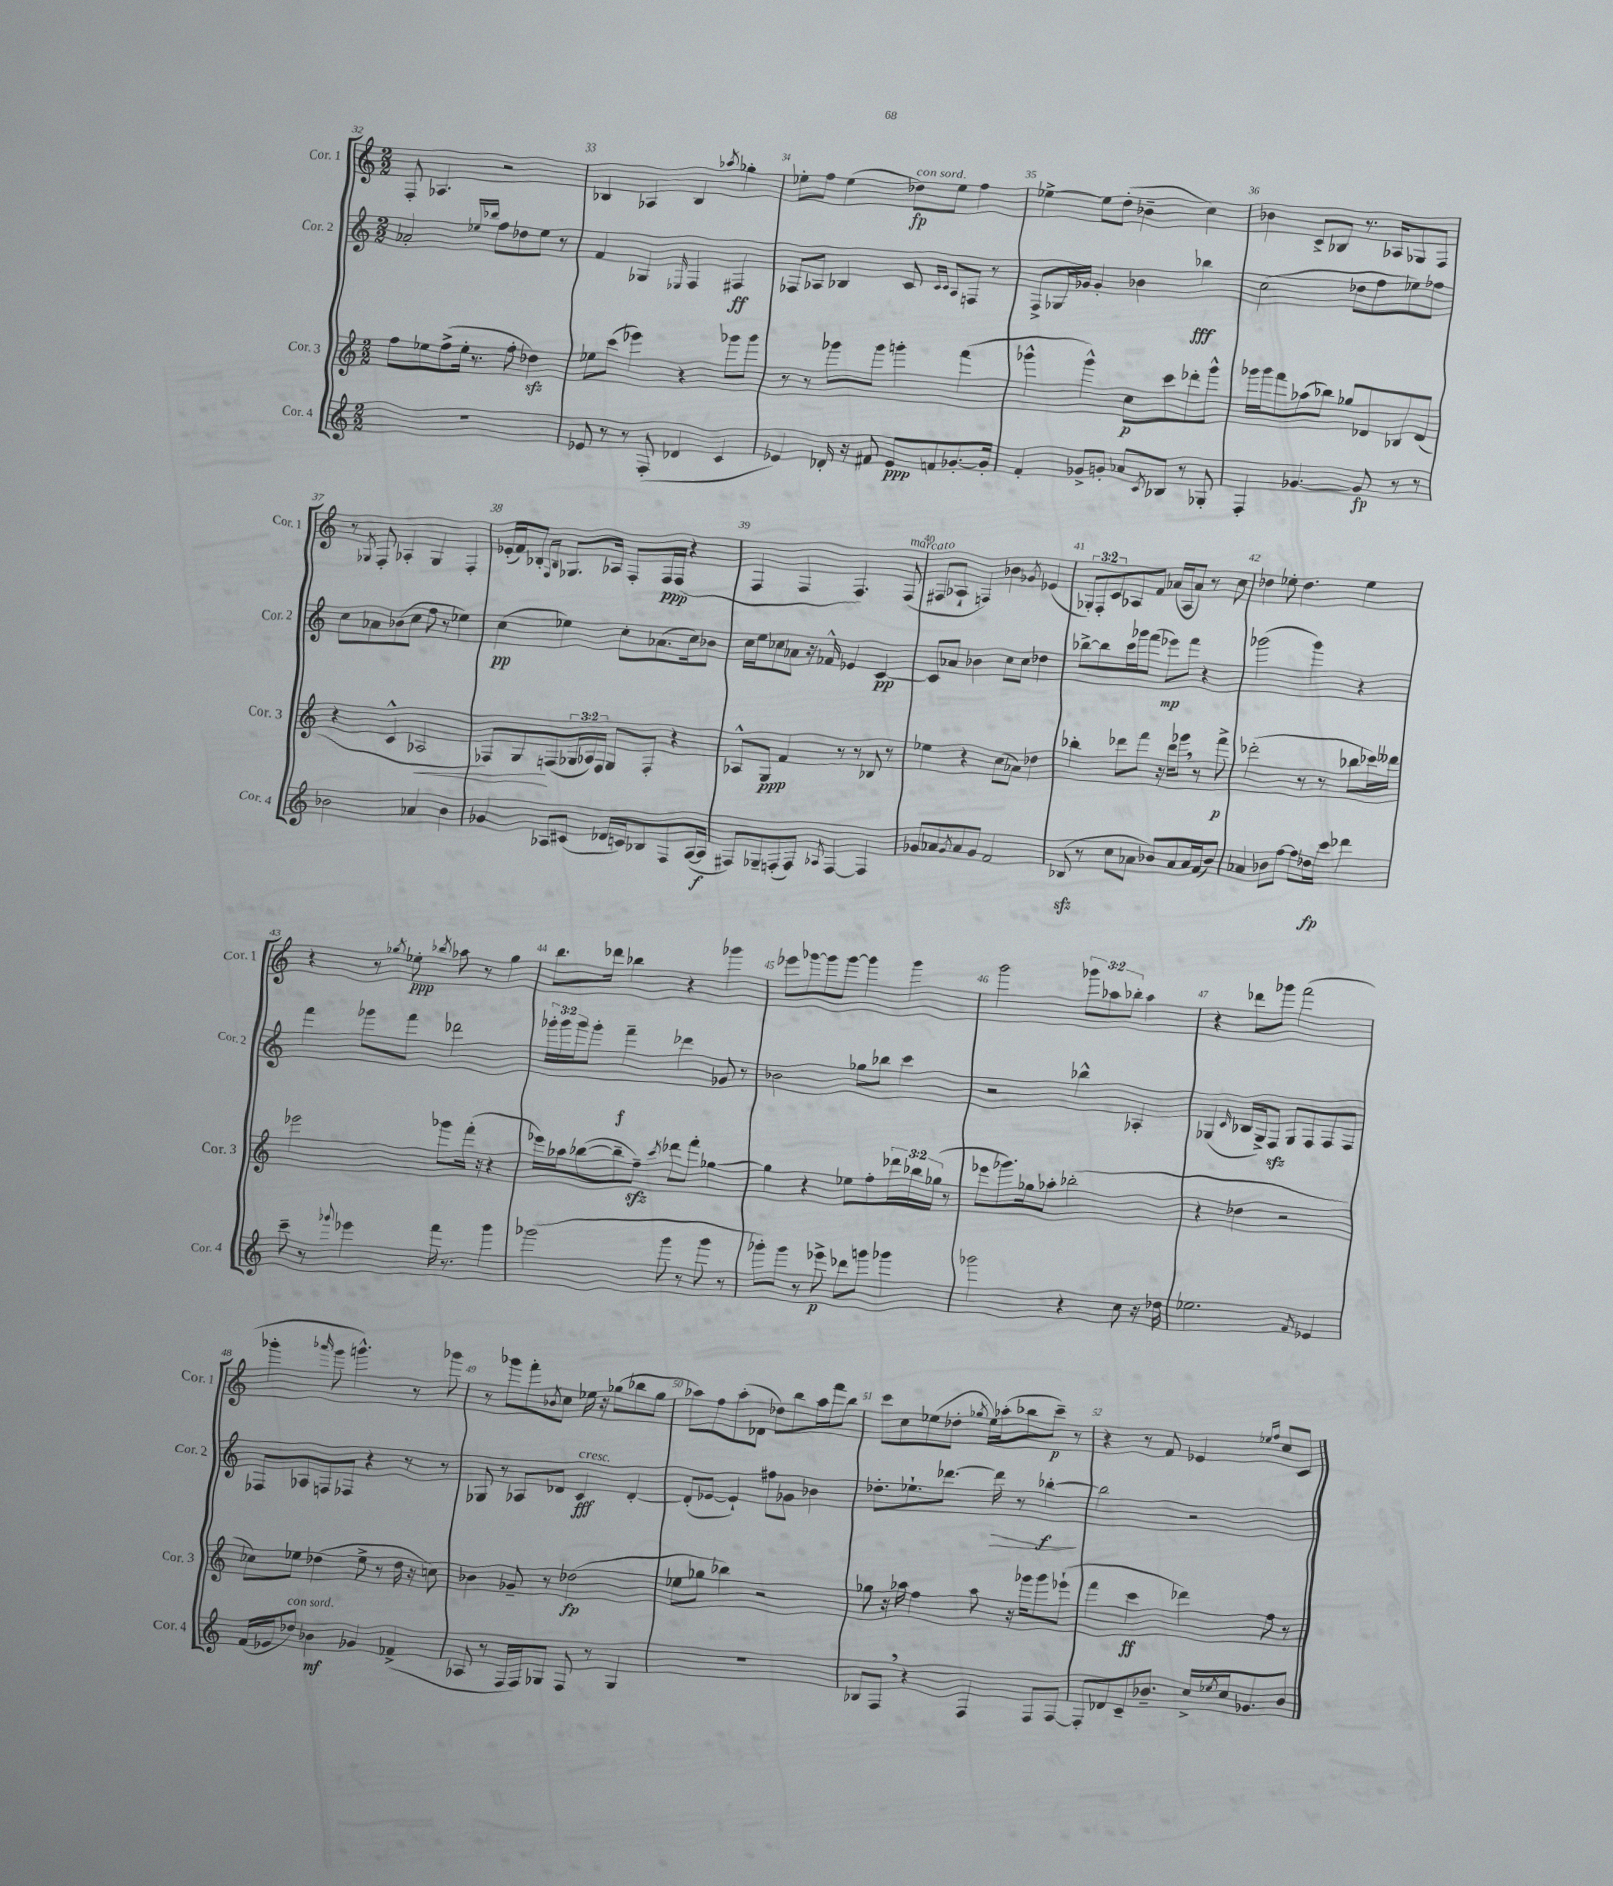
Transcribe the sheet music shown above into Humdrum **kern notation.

**kern	**dynam	**kern	**dynam	**kern	**dynam	**kern	**dynam
*part4	*part4	*part3	*part3	*part2	*part2	*part1	*part1
*staff4	*staff4	*staff3	*staff3	*staff2	*staff2	*staff1	*staff1
*I"Cor. 4	*	*I"Cor. 3	*	*I"Cor. 2	*	*I"Cor. 1	*
*I'Cor. 4	*	*I'Cor. 3	*	*I'Cor. 2	*	*I'Cor. 1	*
*clefG2	*	*clefG2	*	*clefG2	*	*clefG2	*
*k[]	*	*k[]	*	*k[]	*	*k[]	*
*M2/2	*	*M2/2	*	*M2/2	*	*M2/2	*
=32	=32	=32	=32	=32	=32	=32	=32
1r	.	8ff\L	.	2a-X'/	.	8F'/	.
.	.	8ee-X\	.	.	.	4.A-X/	.
.	.	(8ff^\	.	.	.	.	.
.	.	16ee-'\Jk	.	.	.	.	.
.	.	8.r	.	.	.	.	.
.	.	.	.	16qqee-X/LL	.	.	.
.	.	.	.	16qqbb-X/JJ	.	.	.
.	.	.	.	8ff\L	.	2r	.
.	.	8ff'\	.	8dd-X\	.	.	.
.	.	4dd-Xzz\)	.	8ee-\J	.	.	.
.	.	.	.	8r	.	.	.
=33	=33	=33	=33	=33	=33	=33	=33
8e-X/	.	8ee-X\L	.	4f/	.	4B-X/	.
8r	.	(8ccc\J	.	.	.	.	.
8r	.	4eee-X\)	.	4G-X/	.	4A-X/	.
(8F'/	.	.	.	.	.	.	.
.	.	.	.	16qqE-X/	.	.	.
4d-X/	.	4r	.	4F/	.	4B-/	.
.	.	.	.	.	.	8qaa-X/	.
4c/	.	8ggg-X\L	.	4F#X/	ff	4gg-X'\	.
.	.	8ggg-\J	.	.	.	.	.
=34	=34	=34	=34	=34	=34	=34	=34
4e-X/)	.	8r	.	8F-X/L	.	8ee-X'\L	.
.	.	8r	.	8A-X/J	.	8ff\J	.
16d-X'/	.	8ggg-X\L	.	4B-X/	.	(4ee-\	.
16r	.	.	.	.	.	.	.
8f#X/	.	8ggg-\J	.	.	.	.	.
!	!	!	!	!	!	!LO:TX:a:i:t=con sord.	!
8e-/L	ppp	4gggn'\	.	8c/	.	8dd-X\L)	fp
.	.	.	.	16qqc/LL	.	.	.
.	.	.	.	16qqc/JJ	.	.	.
8fn/	.	.	.	8A-/L	.	8ee-\J	.
[8.g-X'/	.	(4fff\	.	8Fn/J	.	4ff\	.
.	.	.	.	8r	.	.	.
16g-'/Jk]	.	.	.	.	.	.	.
=35	=35	=35	=35	=35	=35	=35	=35
4f'/	.	4ggg-X^^\	.	8F^/L	.	[4ee-X^\	.
.	.	.	.	16G-X/L	.	.	.
.	.	.	.	16g-X/JJ	.	.	.
8g-X^/L	.	4ggg-^^\)	.	4g-'/	.	8ee-\L]	.
8gn'/J	.	.	.	.	.	(8dd'\J	.
8a-X/L	.	8cc\L	p	4b-X\	.	4b-X~\	.
8qc/	.	.	.	.	.	.	.
8B-X/J	.	8ccc\	.	.	.	.	.
8r	.	8ddd-X'\	.	4bb-X\	fff	4cc\)	.
8G-X'/	.	8ggg-^^\J	.	.	.	.	.
=36	=36	=36	=36	=36	=36	=36	=36
4F'/	.	16ggg-X\LL	.	(2cc\	.	4b-X\	.
.	.	16ggg-\J	.	.	.	.	.
.	.	8fff\	.	.	.	.	.
[4.g-X/	.	(8aa-X\	.	.	.	8c^/L	.
.	.	8bb-X\J)	.	.	.	8B-X/J	.
.	.	8gg-X/L	.	8dd-X\L	.	8.r	.
8g-/]	fp	8d-X/	.	8ff\	.	.	.
.	.	.	.	.	.	16A-X/KL	.
8r	.	8B-X/	.	8ee-X\)	.	8G-X/	.
8r	.	(8d-/J	.	8ff-X\J	.	8F/J	.
!!LO:LB:g=z
=37	=37	=37	=37	=37	=37	=37	=37
2b-X\	.	4r	.	8cc\L	.	8r	.
.	.	.	.	.	.	8qG-X/	.
.	.	.	.	8a-X\	.	8F'/	.
.	.	4c^^/	.	(8b-X\	.	4A-X'/	.
.	.	.	.	8cc\J	.	.	.
!	!	!	!LO:HP:b	!	!	!	!
4a-X/	.	2A-X/	<	8ff\	.	4G-/	.
.	.	.	.	8r	.	.	.
4b-\	.	.	.	4ee-X\)	.	4F'/	.
=38	=38	=38	=38	=38	=38	=38	=38
4g-X/	.	8F-X/L)	.	(4cc\	pp	(16e-X'/LL	.
.	.	.	.	.	.	16f/J)	.
.	.	8G/	.	.	.	8B-X'/J	.
.	.	.	.	.	.	16qqF/LL	.
.	.	.	.	.	.	16qqB-/JJ	.
8A-X/L	.	(8Fn/	[	4ee-X\)	.	8.G-X/L	.
(8c#X/J	.	24G-X/L	.	.	.	.	.
.	.	24A-X/)	.	.	.	.	.
.	.	.	.	.	.	16A-X/Jk	.
.	.	24F/JJ	.	.	.	.	.
16d-X/LL	.	8G-/L	.	8cc'\L	.	8F'/L	.
16cn/J)	.	.	.	.	.	.	.
8B-X/	.	8F'/J	.	(8.a-X\	.	16F/L	ppp
.	.	.	.	.	.	(16F/JJ	.
8F/	.	4r	.	.	.	4r	.
.	.	.	.	16cc\k)	.	.	.
([16A-/L	.	.	.	8b-X\J	.	.	.
16A-/JJ]	f	.	.	.	.	.	.
=39	=39	=39	=39	=39	=39	=39	=39
8F#X/L)	.	8A-X^^/L	.	16cc\LL	.	4F/	.
.	.	.	.	16ee\J	.	.	.
8G-X~/	.	8G/J	ppp	8cc-X\	.	.	.
(8Fn'/	.	4f/	.	8a-X\J	.	4F/	.
8F/J)	.	.	.	16r	.	.	.
.	.	.	.	16f-X^^/	.	.	.
8qA-X/	.	.	.	.	.	.	.
[4F/	.	8r	.	4e-X/	.	4.F/)	.
.	.	8r	.	.	.	.	.
4F/]	.	8B-X/	.	[4c/	pp	.	.
!	!	!	!	!	!	!LO:TX:a:i:t=marcato	!
.	.	8r	.	.	.	(8F/	.
=40	=40	=40	=40	=40	=40	=40	=40
8g-X/L	.	4ee-X\	.	8c/L]	.	8F#X/L	.
8a-X/	.	.	.	8a-X/J	.	8A-X`/J	.
8qg-/	.	.	.	.	.	.	.
8a-/	.	4r	.	4b-X\	.	4Fn/)	.
8g-/J	.	.	.	.	.	.	.
2f/	.	(8cc\L	.	8cc\L	.	4b-X\	.
.	.	8a-X\J)	.	8cc\J	.	.	.
.	.	.	.	.	.	8qg-X/	.
.	.	4dd-X\	.	4dd-X\	.	(4e-X/	.
=41	=41	=41	=41	=41	=41	=41	=41
(8B-Xzz/	.	4bb-X'\	.	[8bb-X^\L	.	12G-X'/L)	.
.	.	.	.	.	.	12F'/	.
8r	.	.	.	8bb-\]	.	.	.
.	.	.	.	.	.	12c/	.
8cc\L	.	8ddd-X\L	.	16ccc\L	.	8A-X/	.
.	.	.	.	16ggg-X\J	.	.	.
8a-X\J	.	8fff\J	.	(8fff\J	.	8f/J	.
8b-X/L)	.	16r	.	8eee-X\L)	mp	(16a-X/LL	.
.	.	16ddd-\KL	.	.	.	16A-/J	.
8a-/	.	8ggg-X,\J	.	8fff\J	.	8a-/J)	.
16a-/L	.	8r	.	4r	.	8r	.
(16f/J	.	.	.	.	.	.	.
8b-/J)	.	8fff^\	p	.	.	8cc\	.
=42	=42	=42	=42	=42	=42	=42	=42
4a-X/	.	(2ddd-X'\	.	(2ggg-X\	.	4dd-X\	.
8b-X\L	.	.	.	.	.	8ee-X'\	.
[8ff\J	.	.	.	.	.	4.dd-\	.
8ff\L]	.	8r	.	4ggg-\)	.	.	.
16dd-X\L	fp	8r	.	.	.	.	.
16ccc\JJ	.	.	.	.	.	.	.
4ddd-X\	.	8bb-X\L	.	4r	.	4ee-\	.
.	.	16ccc-X\L)	.	.	.	.	.
.	.	16ddd--X\JJ	.	.	.	.	.
!!LO:LB:g=z
=43	=43	=43	=43	=43	=43	=43	=43
8ccc~\	.	2eee-X\	.	4fff\	.	4r	.
8r	.	.	.	.	.	.	.
8qqggg-X/	.	.	.	.	.	.	.
4eee-X\	.	.	.	8ggg-X\L	.	8r	.
.	.	.	.	.	.	8qgg-X/	.
.	.	.	.	8fff\J	.	8ee-X'\	ppp
.	.	.	.	.	.	8qbb-X/	.
16fff\	.	8ggg-X\L	.	2ddd-X\	.	8aa-X\	.
8.r	.	.	.	.	.	.	.
.	.	(16fff'\Jk	.	.	.	8r	.
.	.	16r	.	.	.	.	.
4ggg-\	.	4r	.	.	.	4gg-\	.
=44	=44	=44	=44	=44	=44	=44	=44
(2ggg-X\	.	16eee-X\LL)	.	24ggg-X'\LL	.	8.bb\L	.
.	.	.	.	24ggg-\	.	.	.
.	.	16aa-X\J	.	.	.	.	.
.	.	.	.	24ggg-\J	.	.	.
.	.	([8bb-X\	.	8ggg-'\J	.	.	.
.	.	.	.	.	.	16ddd-X\Jk	.
.	.	8bb-~\]	.	4fff~\	f	4bb-X\	.
.	.	8ffzz~\J)	.	.	.	.	.
.	.	8qccc/	.	.	.	.	.
8ggg-\	.	8ddd-X\L	.	4ddd-X\	.	4r	.
8r	.	8fff'\J	.	.	.	.	.
8ggg-\	.	[4gg-X\	.	8g-X/	.	4ggg-X\	.
8r	.	.	.	8r	.	.	.
=45	=45	=45	=45	=45	=45	=45	=45
8ggg-X'\L)	.	4gg-\]	.	2b-X\	.	8eee-X\L	.
8ggg-\J	.	.	.	.	.	[8ggg-X\	.
8r	.	4r	.	.	.	8ggg-\]	.
8eee-X^\	p	.	.	.	.	[8ggg-\J	.
8ddd-X\L	.	8ee-X\L	.	8gg-X\L	.	4ggg-\]	.
8gggn\J	.	8ff'\	.	8bb-X\J	.	.	.
4ggg-X\	.	24ddd-X\L	.	4ccc\	.	4ggg-\	.
.	.	24bb-X\	.	.	.	.	.
.	.	(24gg-X\JJ	.	.	.	.	.
.	.	8r	.	.	.	.	.
=46	=46	=46	=46	=46	=46	=46	=46
2ggg-X\	.	8eee-X\L	.	2r	.	2ggg\	.
.	.	8.ggg-X\)	.	.	.	.	.
.	.	16gg-X\k	.	.	.	.	.
.	.	8aa-X'\J	.	.	.	.	.
4r	.	(2bb-X'\	.	4bb-X^^\	.	12ggg-X\L	.
.	.	.	.	.	.	12aa-X\	.
.	.	.	.	.	.	12bb-X'\J	.
8cc\	.	.	.	4A-X'/	.	4aa-\	.
16r	.	.	.	.	.	.	.
16dd-X\	.	.	.	.	.	.	.
=47	=47	=47	=47	=47	=47	=47	=47
2.ee-X\	.	4r	.	(4G-X/	.	4r	.
.	.	.	.	16qqc/	.	.	.
.	.	4dd-X\	.	16B-X/LL	.	8ddd-X\L	.
.	.	.	.	16G-^/J)	.	.	.
.	.	.	.	8Fzz/J	.	8ggg-X\J	.
.	.	2r	.	8G-/L	.	(2fff\	.
.	.	.	.	8F/	.	.	.
8qf/	.	.	.	.	.	.	.
4e-X/	.	.	.	8F/	.	.	.
.	.	.	.	8F/J	.	.	.
!!LO:LB:g=z
=48	=48	=48	=48	=48	=48	=48	=48
(16f/LL	.	8cc-X\L)	.	8F-X/L	.	4ggg-X'\	.
16e-X/J	.	.	.	.	.	.	.
!LO:TX:a:i:t=con sord.	!	!	!	!	!	!	!
8dd-X/J)	.	8ee-X\J	.	8A-X/	.	.	.
.	.	.	.	.	.	16qqaaa-X/	.
4b-X\	mf	(4dd-X\	.	8Fn/	.	8ggg-\	.
.	.	.	.	8F-X/J	.	4.gggn^^\)	.
4g-X/	.	8ee-^\	.	4r	.	.	.
.	.	8r	.	.	.	.	.
(4f-X^/	.	16dd-\	.	8r	.	8r	.
.	.	16r	.	.	.	.	.
.	.	8ccn\)	.	8r	.	8ggg-X\	.
=49	=49	=49	=49	=49	=49	=49	=49
8A-X/	.	4b-X\	.	8G-X/	.	8r	.
8r	.	.	.	8r	.	8ggg-X\L	.
16F/LL	.	8g-X~/	.	8A-X/L	.	8fff'\	.
16F/J)	.	.	.	.	.	.	.
.	.	.	.	.	.	8qb-X/	.
8G-X/J	.	8r	.	8d-X/J	.	8cc\J	.
!	!	!	!	!LO:TX:a:i:t=cresc.	!	!	!
8F/	.	(2dd-X\	fp	4c/	fff	16ee-X\	.
.	.	.	.	.	.	16r	.
8r	.	.	.	.	.	(8gg-X\L	.
4G-/	.	.	.	[4d-'/	.	8bb-X\	.
.	.	.	.	.	.	8gg-\J	.
=50	=50	=50	=50	=50	=50	=50	=50
1r	.	8ee-X\L	.	(8d-'/L]	.	8aa-X\L)	.
.	.	8gg-X\J	.	[8e-X/J	.	8ff\	.
.	.	4bb-X\)	.	4e-`/])	.	(8aa-'\	.
.	.	.	.	.	.	8d-X\J	.
.	.	2r	.	8ff#X\L	.	8dd-X\L)	.
.	.	.	.	8g-X\J	.	8bb\	.
.	.	.	.	4b-X\	.	16aa-\L	.
.	.	.	.	.	.	16fff\J	.
.	.	.	.	.	.	8bb\J	.
=51	=51	=51	=51	=51	=51	=51	=51
8B-X/L	.	8gg-X\	.	8.dd-X'\L	.	8ccc\L	.
8F,/J	.	16r	.	.	.	8cc\	.
.	.	16aa-X\	.	8.ee-X`\	.	.	.
4r	.	4ff\	.	.	.	(8ee-X\	.
.	.	.	.	[8.ddd-X\J	.	8dd-X'\J	.
.	.	.	.	.	.	8qgg-X/	.
4F/	.	8aa-\	.	.	.	16ee-\LL)	.
!	!	!	!	!	!LO:HP:b	!	!
.	.	.	.	16ddd-\]	>	(16aa-X'\J	.
.	.	16r	.	8r	.	8bb-X\	.
.	.	16ggg-X\KL	.	.	.	.	.
8F/L	.	8ggg-\	.	[4bb-X'\	f	8ccc~\J)	p
[8F/J	.	(8eee-X`\J	.	.	.	8r	.
.	.	.	.	.	]	.	.
=52	=52	=52	=52	=52	=52	=52	=52
8F'/L]	.	4fff\	.	2bb-\]	.	4r	.
8d-X/	.	.	.	.	.	.	.
8c~/	.	4ccc\	ff	.	.	8r	.
8.b-X~/J	.	.	.	.	.	8f/	.
.	.	4ddd-X\)	.	2r	.	4e-X/	.
16cc^/LL	.	.	.	.	.	.	.
8qee-X/	.	.	.	.	.	.	.
16cc/J	.	.	.	.	.	.	.
8.g-X/	.	.	.	.	.	.	.
.	.	.	.	.	.	16qqee-X/LL	.
.	.	.	.	.	.	16qqff/JJ	.
.	.	8ff\	.	.	.	8cc/L	.
8b-/J	.	8r	.	.	.	8c/J	.
==	==	==	==	==	==	==	==
*-	*-	*-	*-	*-	*-	*-	*-
